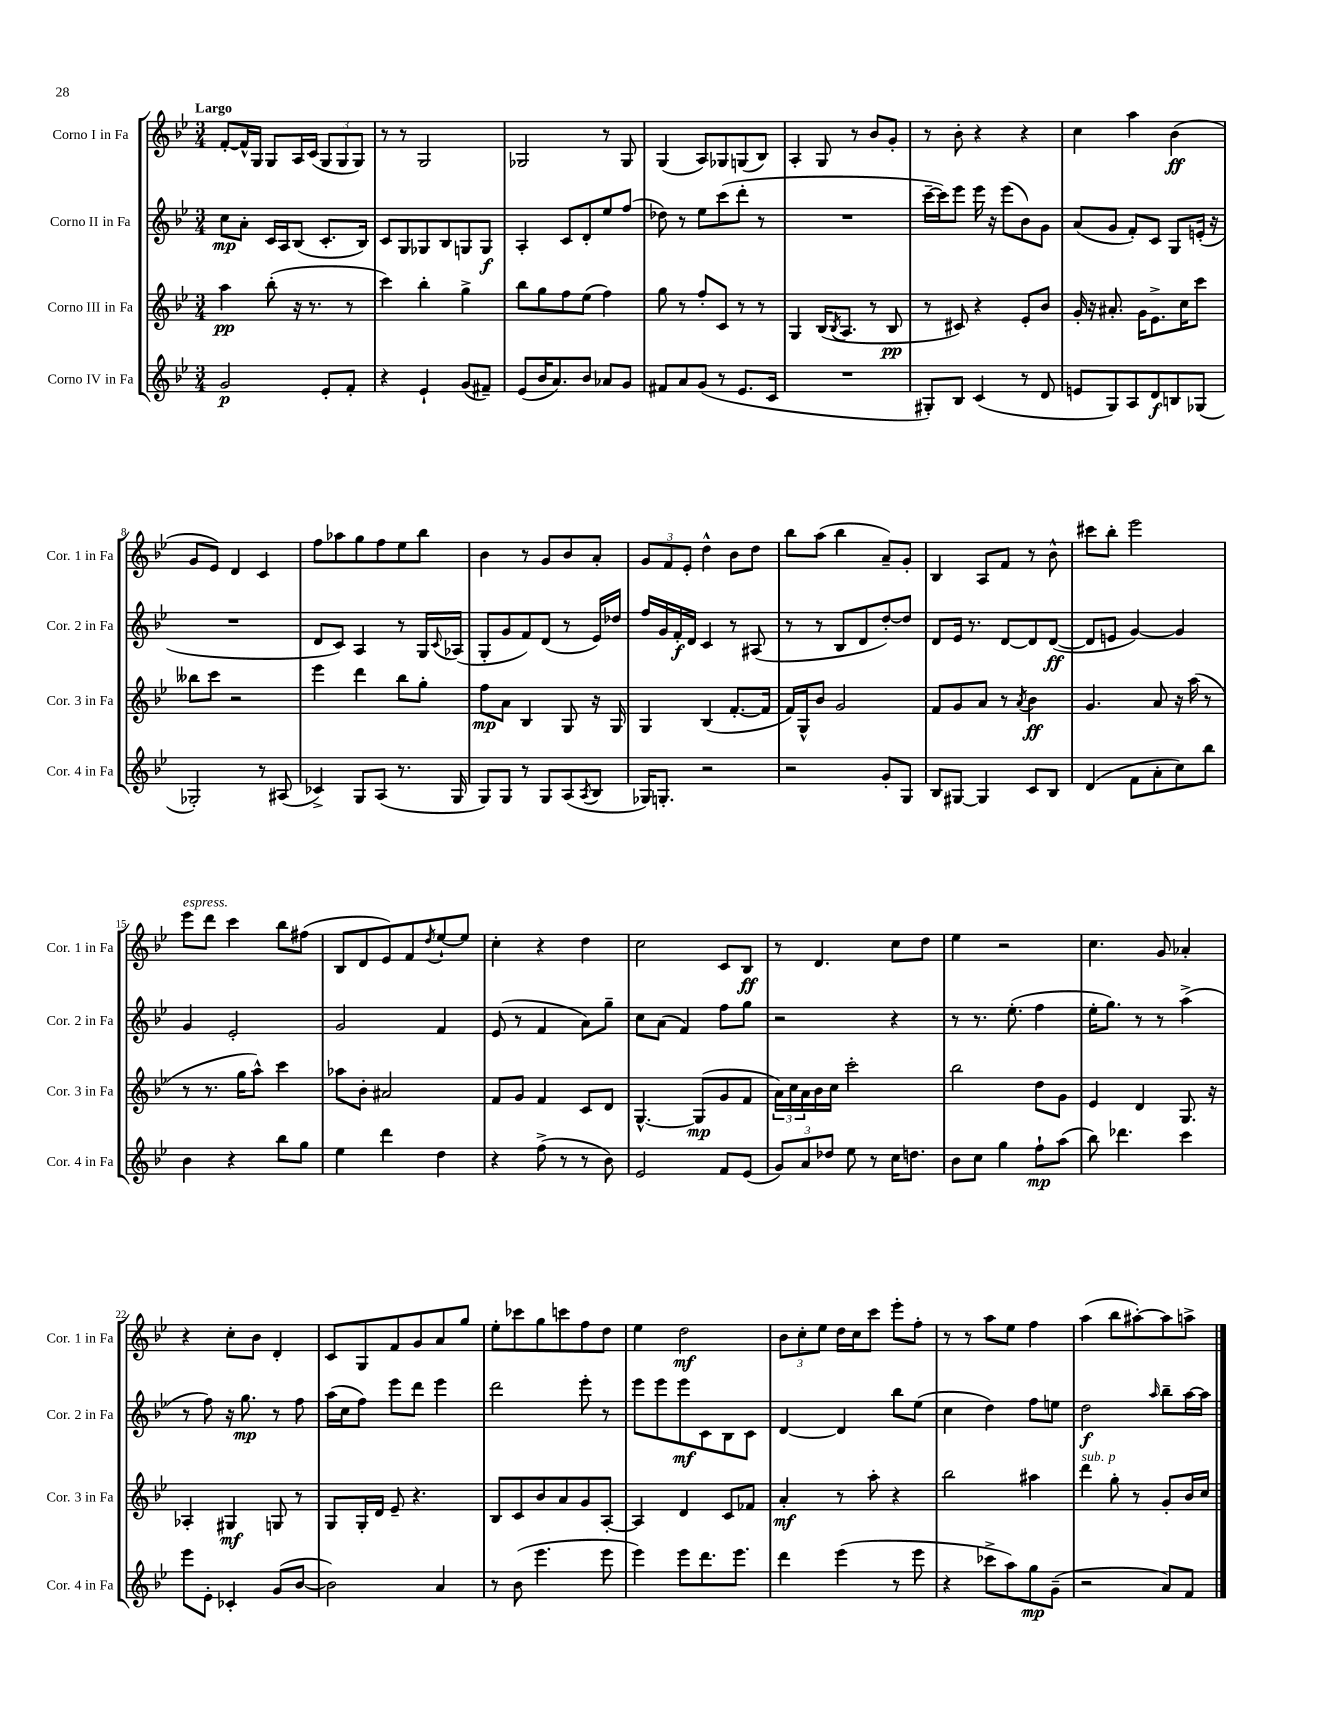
<<
\new StaffGroup <<
\new Staff = "s0" \with { instrumentName = "Corno I in Fa" shortInstrumentName = "Cor. 1 in Fa" } {
    \clef treble \key bes \major \numericTimeSignature \time 3/4 \tempo "Largo"
    f'8~-. f'16-^ g16 g8 a16 c'16( \tuplet 3/2 { g8 g8 g8) } |
    r8 r8 g2 |
    ges2 r8 ges8 |
    g4( a8) ges8 g8( bes8) |
    a4-. g8 r8 bes'8 g'8-. |
    r8 bes'8-. r4 r4 |
    c''4 a''4 bes'4\ff( |
    g'8 ees'8) d'4 c'4 |
    f''8 aes''8 g''8 f''8 ees''8 bes''8 |
    bes'4 r8 g'8 bes'8 a'8-. |
    \tuplet 3/2 { g'8 f'8 ees'8-. } d''4-^ bes'8 d''8 |
    bes''8 a''8( bes''4 a'8--) g'8-. |
    bes4 a8 f'8 r8 bes'8-^ |
    cis'''8 bes''8-. ees'''2 |
    ees'''8^\markup { \italic "espress." } d'''8 c'''4 bes''8 fis''8( |
    bes8 d'8 ees'8) f'8 \acciaccatura { d''8 } ees''8~-! ees''8 |
    c''4-. r4 d''4 |
    c''2 c'8 bes8\ff |
    r8 d'4. c''8 d''8 |
    ees''4 r2 |
    c''4. g'8 aes'4-. |
    r4 c''8-. bes'8 d'4-. |
    c'8 g8 f'8 g'8 a'8 g''8 |
    ees''8-. ces'''8 g''8 c'''8 f''8 d''8 |
    ees''4 d''2\mf |
    \tuplet 3/2 { bes'8 c''8-. ees''8 } d''16 c''16 c'''8 ees'''8-. f''8-. |
    r8 r8 a''8 ees''8 f''4 |
    a''4( bes''8 ais''8~-.) ais''8 a''8-> \bar "|." |
}
\new Staff = "s1" \with { instrumentName = "Corno II in Fa" shortInstrumentName = "Cor. 2 in Fa" } {
    \clef treble \key bes \major \numericTimeSignature \time 3/4
    c''8\mp a'8-. c'16 a16 bes8( c'8.-. bes16) |
    c'8 g8 ges8 bes8 g8 g8\f |
    a4-. c'8 d'8-. ees''8 f''8( |
    des''8) r8 ees''8 c'''8( d'''8-. r8 |
    R2. |
    c'''16~-- c'''16) ees'''8 ees'''16 r16 ees'''8( bes'8) g'8 |
    a'8( g'8 f'8-.) c'8 g8 e'16-.( r16 |
    R2. |
    d'8 c'8) a4 r8 g16 \appoggiatura { c'8 } aes16( |
    g8-. g'8 f'8) d'8( r8 ees'16) des''16 |
    f''16 g'16 f'16-.\f d'16 c'4 r8 ais8( |
    r8 r8 bes8 d'8 d''8~-.) d''8 |
    d'8 ees'16 r8. d'8~ d'8 d'8~\ff( |
    d'8 e'8 g'4~) g'4 |
    g'4 ees'2-. |
    g'2 f'4 |
    ees'8( r8 f'4 a'8) g''8-- |
    c''8 a'8( f'4) f''8 g''8 |
    r2 r4 |
    r8 r8. ees''8.-.( f''4 |
    ees''16-. g''8.) r8 r8 a''4->( |
    r8 f''8) r16 g''8.\mp r8 f''8 |
    a''16( c''16 f''8) ees'''8 d'''8 ees'''4 |
    d'''2 ees'''8-. r8 |
    ees'''8 ees'''8 ees'''8\mf c'8 bes8 c'8 |
    d'4~ d'4 bes''8 ees''8( |
    c''4 d''4) f''8 e''8 |
    d''2\f \grace { a''16 } bes''8-- a''16~ a''16 \bar "|." |
}
\new Staff = "s2" \with { instrumentName = "Corno III in Fa" shortInstrumentName = "Cor. 3 in Fa" } {
    \clef treble \key bes \major \numericTimeSignature \time 3/4
    a''4\pp bes''8-.( r16 r8. r8 |
    c'''4) bes''4-. g''4-> |
    bes''8 g''8 f''8 ees''8( f''4) |
    g''8 r8 f''8-. c'8 r8 r8 |
    g4 bes16( \acciaccatura { bes8 } a8. r8 bes8\pp |
    r8 cis'8) r4 ees'8-. bes'8 |
    g'16-. r16 ais'8.-. g'16 ees'8.-> c''16 c'''8 |
    beses''8 c'''8 r2 |
    ees'''4 d'''4 bes''8 g''8-. |
    f''8\mp a'8 bes4 g8 r16 g16 |
    g4 bes4( f'8.~-. f'16 |
    f'16) g16-^ bes'8 g'2 |
    f'8 g'8 a'8 r8 \acciaccatura { a'8 } bes'4\ff |
    g'4. a'8 r16 a''16( r8 |
    r8 r8. g''16 a''8-^) c'''4 |
    aes''8 bes'8-. ais'2 |
    f'8 g'8 f'4 c'8 d'8 |
    g4.~-^ g8\mp( g'8 f'8 |
    \tuplet 3/2 { a'16) c''16 a'16 } bes'16 c''16 c'''2-. |
    bes''2 d''8 g'8 |
    ees'4 d'4 g8. r16 |
    aes4-. gis4\mf g8 r8 |
    g8 g16-. d'16 ees'8-- r4. |
    bes8 c'8 bes'8 a'8 g'8 a8~-. |
    a4 d'4 c'8 fes'8 |
    a'4-.\mf r8 a''8-. r4 |
    bes''2 ais''4 |
    d'''4^\markup { \italic "sub. p" } g''8-. r8 g'8-. bes'16 c''16 \bar "|." |
}
\new Staff = "s3" \with { instrumentName = "Corno IV in Fa" shortInstrumentName = "Cor. 4 in Fa" } {
    \clef treble \key bes \major \numericTimeSignature \time 3/4
    g'2\p ees'8-. f'8-. |
    r4 ees'4-! g'8( fis'8--) |
    ees'8( bes'16 a'8.) bes'8 aes'8 g'8 |
    fis'8 a'8 g'8( r8 ees'8. c'16 |
    R2. |
    gis8-.) bes8 c'4( r8 d'8 |
    e'8 g8) a8 d'8\f b8 ges8( |
    ges2-.) r8 ais8( |
    ces'4->) g8 a8( r8. g16 |
    g8) g8 r8 g8 a8( \acciaccatura { a8 } bes8 |
    ges16) g8.-. r2 |
    r2 g'8-. g8 |
    bes8 gis8~ gis4 c'8 bes8 |
    d'4( f'8 a'8-. c''8) bes''8 |
    bes'4 r4 bes''8 g''8 |
    ees''4 d'''4 d''4 |
    r4 f''8->( r8 r8 bes'8) |
    ees'2 f'8 ees'8( |
    \tuplet 3/2 { g'8) a'8 des''8 } ees''8 r8 c''16 d''8. |
    bes'8 c''8 g''4 f''8-!\mp a''8( |
    bes''8) des'''4. c'''4 |
    ees'''8 ees'8-. ces'4-. g'8( bes'8~ |
    bes'2) a'4 |
    r8 bes'8( ees'''4. ees'''8 |
    ees'''4) ees'''8 d'''8. ees'''8. |
    d'''4 ees'''4( r8 ees'''8 |
    r4 ces'''8-> a''8) g''8\mp g'8--( |
    r2 a'8) f'8 \bar "|." |
}
>>
>>
